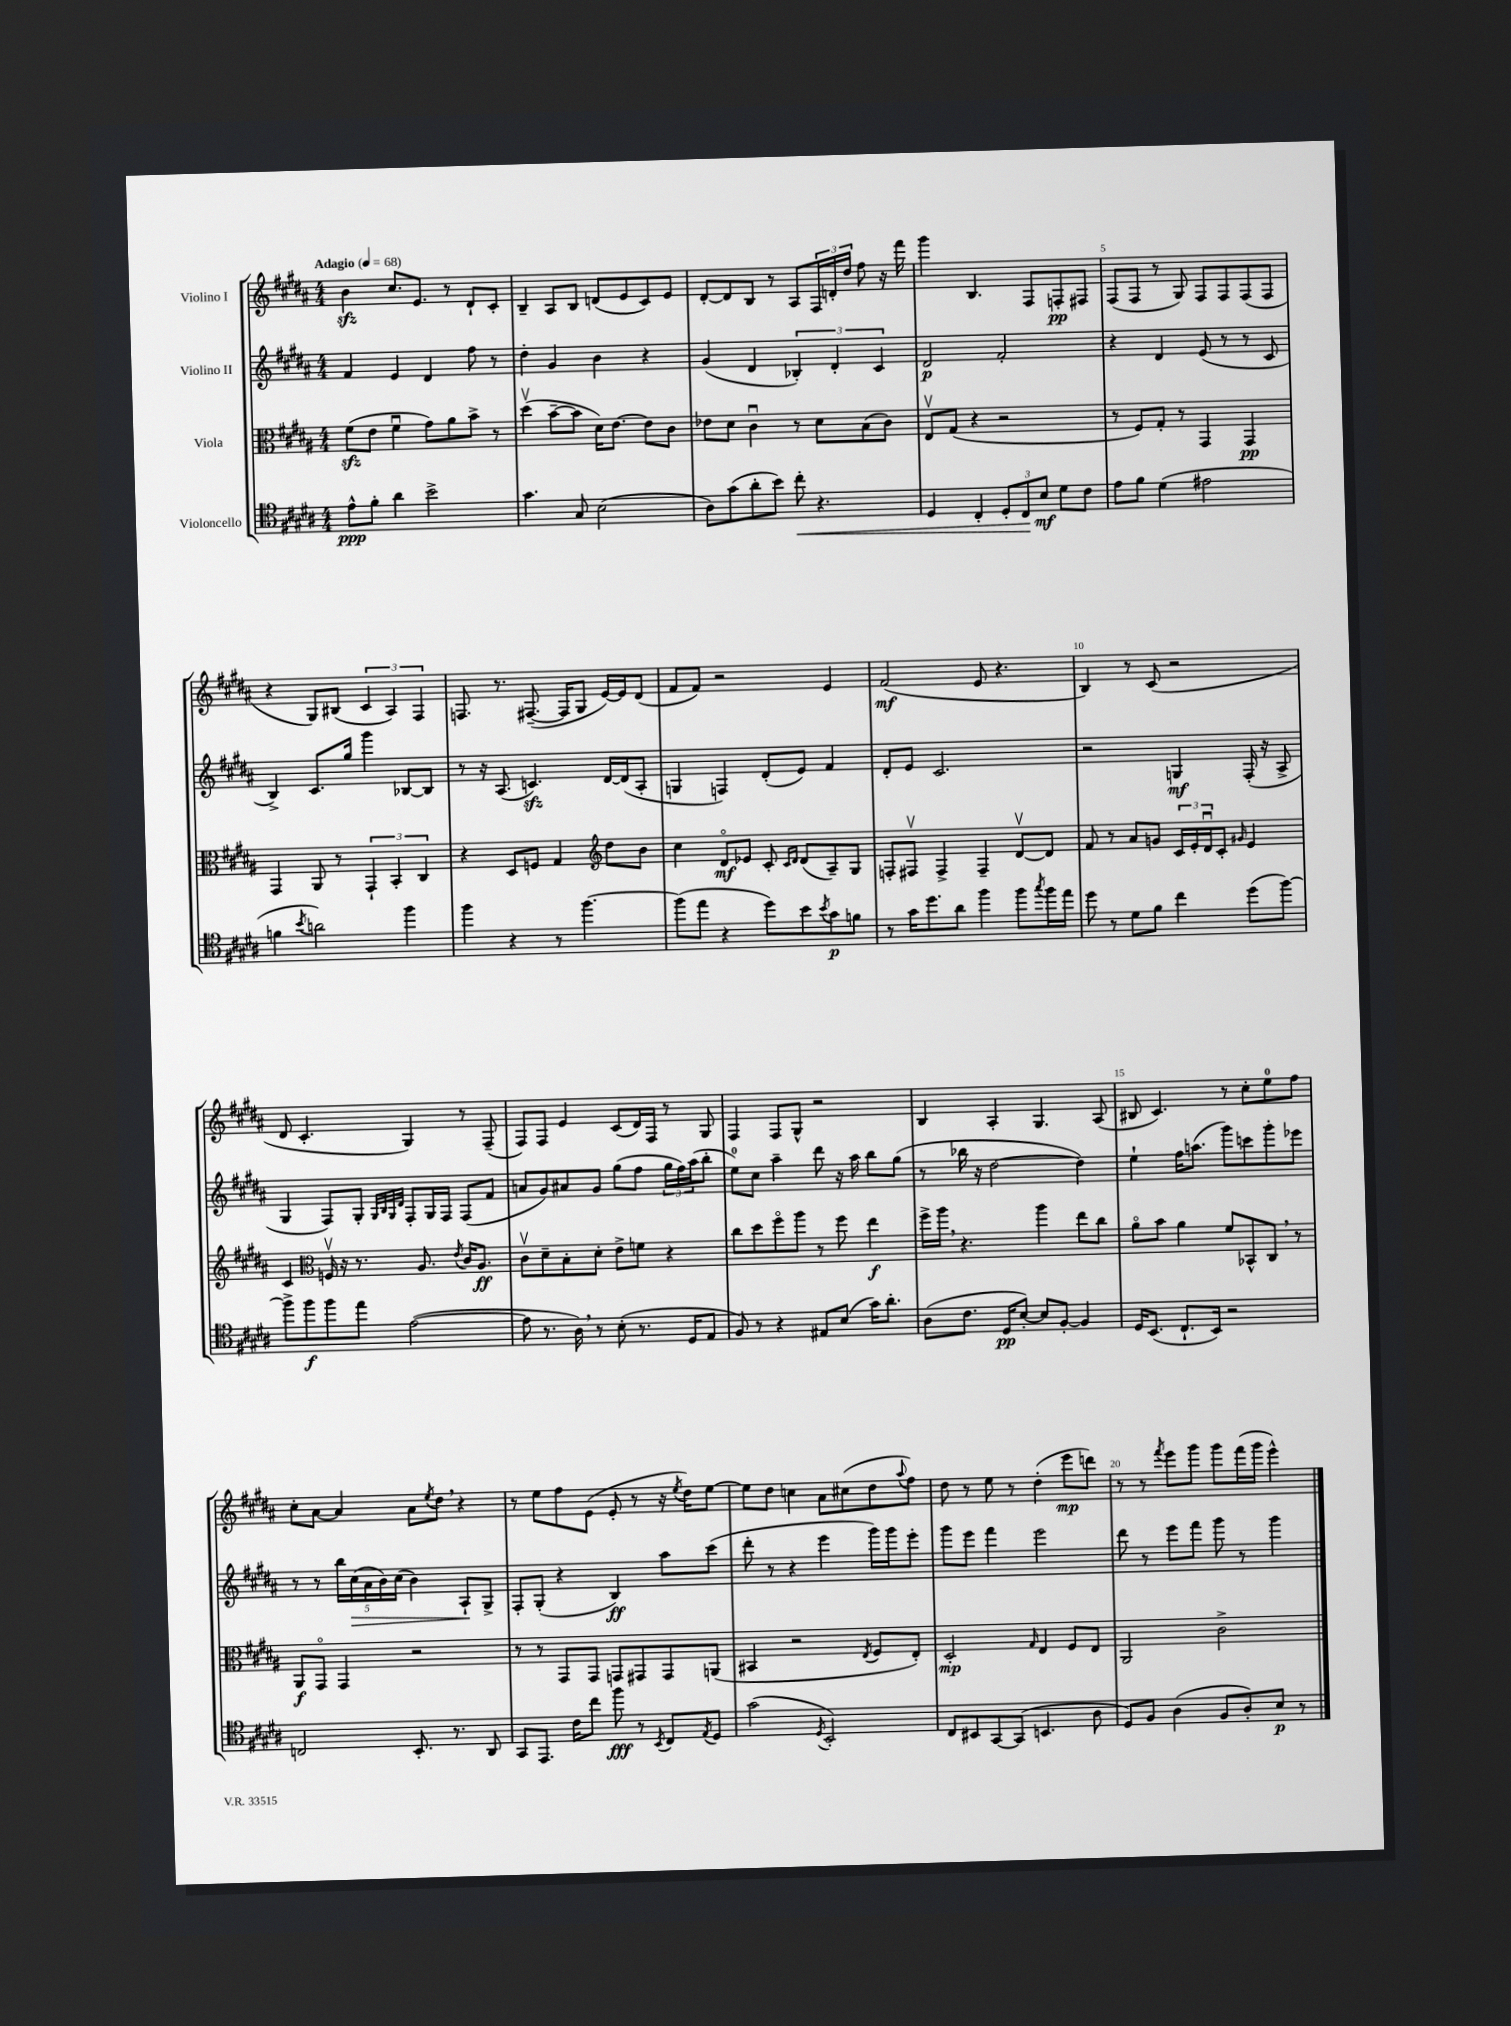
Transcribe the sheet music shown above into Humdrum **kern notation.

**kern	**kern	**kern	**kern
*staff4	*staff3	*staff2	*staff1
*clefC4	*clefC3	*clefG2	*clefG2
*k[f#c#g#d#a#]	*k[f#c#g#d#a#]	*k[f#c#g#d#a#]	*k[f#c#g#d#a#]
*M4/4	*M4/4	*M4/4	*M4/4
*MM68	*MM68	*MM68	*MM68
8e^^	(8f#	4f#	4b
8f#'	8e	.	.
4a#	4f#u	4e	8.cc#
.	.	.	8.e
2b^	8g#)	4d#	.
.	8a#	.	8r
.	8b^	8ff#	8d#`
.	8r	8r	8c#'
=	=	=	=
4.g#	(4dd#v	4dd#'	4B~
.	[8b~	4g#	8A#
8G#	8b]	.	8B
(2B	16d#)	4b	(8d
.	[8.e	.	.
.	.	.	8e
.	8e]	4r	8c#)
.	8c#	.	8e
=	=	=	=
8A#)	8e-	(4g#	[8d#'
(8g#	8d#	.	8d#]
8a#'	4c#u	4d#	8B
8b)	.	.	8r
8cc#'	8r	6B-')	8A#
4.r	8d#	.	24F#
.	.	6d#'	24d'
.	.	.	24dd#
.	(8B	.	8ff#
.	.	6c#	.
.	8c#)	.	16r
.	.	.	16fff#
=	=	=	=
4D#	8Ev	2d#	4ggg#
.	(8G#	.	.
4C#'	4r	.	4.B
12D#'	2r	2f#'	.
12C#	.	.	.
.	.	.	8F#
12B	.	.	.
8d#	.	.	8F'
8c#	.	.	8F#
=	=	=	=
8e	8r	4r	(8F#
8f#	8F#)	.	8F#
(4d#	8G#'	4d#	8r
.	8r	.	8G#)
2e#	4GG#	(8e	8F#
.	.	8r	8F#
.	4GG#	8r	(8F#
.	.	8c#	8F#
=	=	=	=
4f	4GG#	4B^)	4r
8qb	.	.	.
2a)	8AA#	8.c#	8G#)
.	8r	.	(8B#
.	.	16gg#	.
.	6GG#`	4ggg#	6c#
.	6BB'	.	6A#)
4ff#	.	[8B-	.
.	6C#	.	6F#
.	.	8B-]	.
=	=	=	=
4ff#	4r	8r	8.F
.	.	16r	.
.	.	(8.A#	8.r
4r	8D#	.	.
.	8F	4.c)	([8.F#~
8r	4G#	.	.
.	.	.	16F#]
[4.ff#	.	.	8G#
*	*clefG2	*	*
.	8dd#	[16d#	[16e)
.	.	(16d#]	16e]
.	8b	8A#'	(8d#
=	=	=	=
(8ff#]	4cc#	4G	8f#
8ee	.	.	8f#)
4r	8d#o	4F)	2r
.	8e-	.	.
8dd#)	8c#'	(8d#'	.
.	16qqc#	.	.
.	16qqd#	.	.
8b	(8d#	8e)	.
8qb	.	.	.
8g#	8A#~)	4f#	4e
8f	8G#	.	.
=	=	=	=
8r	8F'	8d#'	(2f#
16g#	8F#v	8e	.
8.dd#	.	.	.
.	4F#^	2.c#	.
8a#	.	.	.
4ff#	4F#~	.	8e
.	.	.	4.r
8ff#	[8d#v	.	.
8qgg#	.	.	.
16ff#	8d#]	.	.
16ee	.	.	.
=	=	=	=
8dd#	8f#	2r	4B)
8r	8r	.	.
8d#	8a#	.	8r
8f#	8g	.	(8c#
4cc#	24c#	4G	2r
.	24e'	.	.
.	24d#u	.	.
.	8c#'	.	.
.	16qqg#	.	.
(8dd#	4e	(16F#'	.
.	.	16r	.
[8ff#)	.	8A#^	.
=	=	=	=
8ff#^]	4c#	4G#	8d#
8ff#	.	.	4.c#'
*	*clefC3	*	*
8ff#	16Fv	8F#)	.
.	16r	.	.
8ee	8.r	8G#'	.
.	.	32qqG#	.
.	.	32qqB	.
.	.	32qqG#	.
.	.	32qqd#	.
([2e	.	8F#'	4G#)
.	8.A#	.	.
.	.	16G#	.
.	.	16F#	.
.	8qe	.	.
.	16c#	(8F#	8r
.	8.A#	.	.
.	.	8f#	(8F#~
=	=	=	=
8e]	8c#v	8a	8F#)
8.r	8d#~	8g#)	8F#
.	8B'	8a#	4e
16A#)	.	.	.
8r	8d#'	8g#	.
(8B'	8e^	(8gg#	(8c#
8.r	8f	8ff#	16d#)
.	.	.	16F#
.	4r	24gg#	8r
.	.	24ff#)	.
16D#	.	.	.
.	.	(24aa#	.
8E	.	8bb'	8G#
=	=	=	=
8F#)	8cc#	8ee)	4F#
8r	8dd#	8cc#	.
4r	8ff#o	4aa#~	8F#
.	8aa#	.	8G#^^
8E#	8r	8ddd#	2r
(8B	8ff#	16r	.
.	.	16aa#	.
16g#)	4ee	8bb	.
8.a#'	.	.	.
.	.	(8gg#	.
=	=	=	=
(8A#	16ff#^	8r	4B
.	16aa#	.	.
8.c#	4.r	16bb-	.
.	.	16r	.
.	.	[2dd#	4A#'
16D#	.	.	.
[8B')	.	.	.
8B]	4aa#	.	4.G#
[8F#'	.	.	.
4F#]	8ee	4dd#])	.
.	8cc#	.	(8A#
=	=	=	=
16D#	8a#o	4ee`	8B#
(8.BB	.	.	.
.	8b	.	4.c#)
8.C#`	4a#	16ff#	.
.	.	(8.aa	.
16BB)	.	.	.
2r	8f#	8ggg#)	8r
.	8BB-^^	8ccc	8cc#'
.	8C#	8ggg#'	8ee
.	8r	8eee-	8ff#
=	=	=	=
2C	8AA#	8r	8cc#'
.	8GG#o	8r	[8a#
.	4GG#	20bb	4a#]
.	.	(20cc#	.
.	.	20a#	.
.	.	20b)	.
.	.	(20cc#	.
8.BB'	2r	4b)	8a#
.	.	.	8qee
.	.	.	8dd#
8.r	.	.	.
.	.	8A#`	4r
8AA#	.	8G#^	.
=	=	=	=
8GG#	8r	8F#'	8r
8.EE	8r	(8G#'	8ee
.	8GG#	4r	8ff#
16c#	.	.	.
8cc#	8GG#	.	(8e
8ff#	8GG	4B)	8e'
8r	8GG#	.	8r
8qBB	.	.	.
8C#	8GG#	8aa#	16r
.	.	.	8qee
.	.	.	16dd#)
8qE	.	.	.
8D#	(8AA	(8ccc#	[8ee
=	=	=	=
(2g#	4BB#	8ddd#'	8ee]
.	.	8r	8dd#
.	2r	4r	4cc
8qD#	.	.	.
2BB')	.	4eee	8a#
.	.	.	(8cc#
.	8qE	.	.
.	8F#	16ggg#)	8dd#
.	.	16ggg#	.
.	.	.	8qqaa#
.	8E')	8eee'	8ff#)
=	=	=	=
8C#	2D#'	8ggg#	8dd#
8BB#	.	8eee	8r
[8GG#	.	4fff#	8ee
(8GG#]	.	.	8r
.	16qqG#	.	.
4.BB	4E	2eee	(4dd#'
.	8F#	.	8eee
8A#	8E	.	8ddd)
=	=	=	=
8D#)	2AA#	8ddd#	8r
8F#	.	8r	8r
.	.	.	8qfff#
(4A#	.	8eee	8eee
.	.	8fff#	8ggg#
8F#	2c#^	8ggg#	8ggg#
8A#')	.	8r	(16fff#
.	.	.	16ggg#
8B	.	4ggg#	4eee^^)
8r	.	.	.
==	==	==	==
*-	*-	*-	*-
